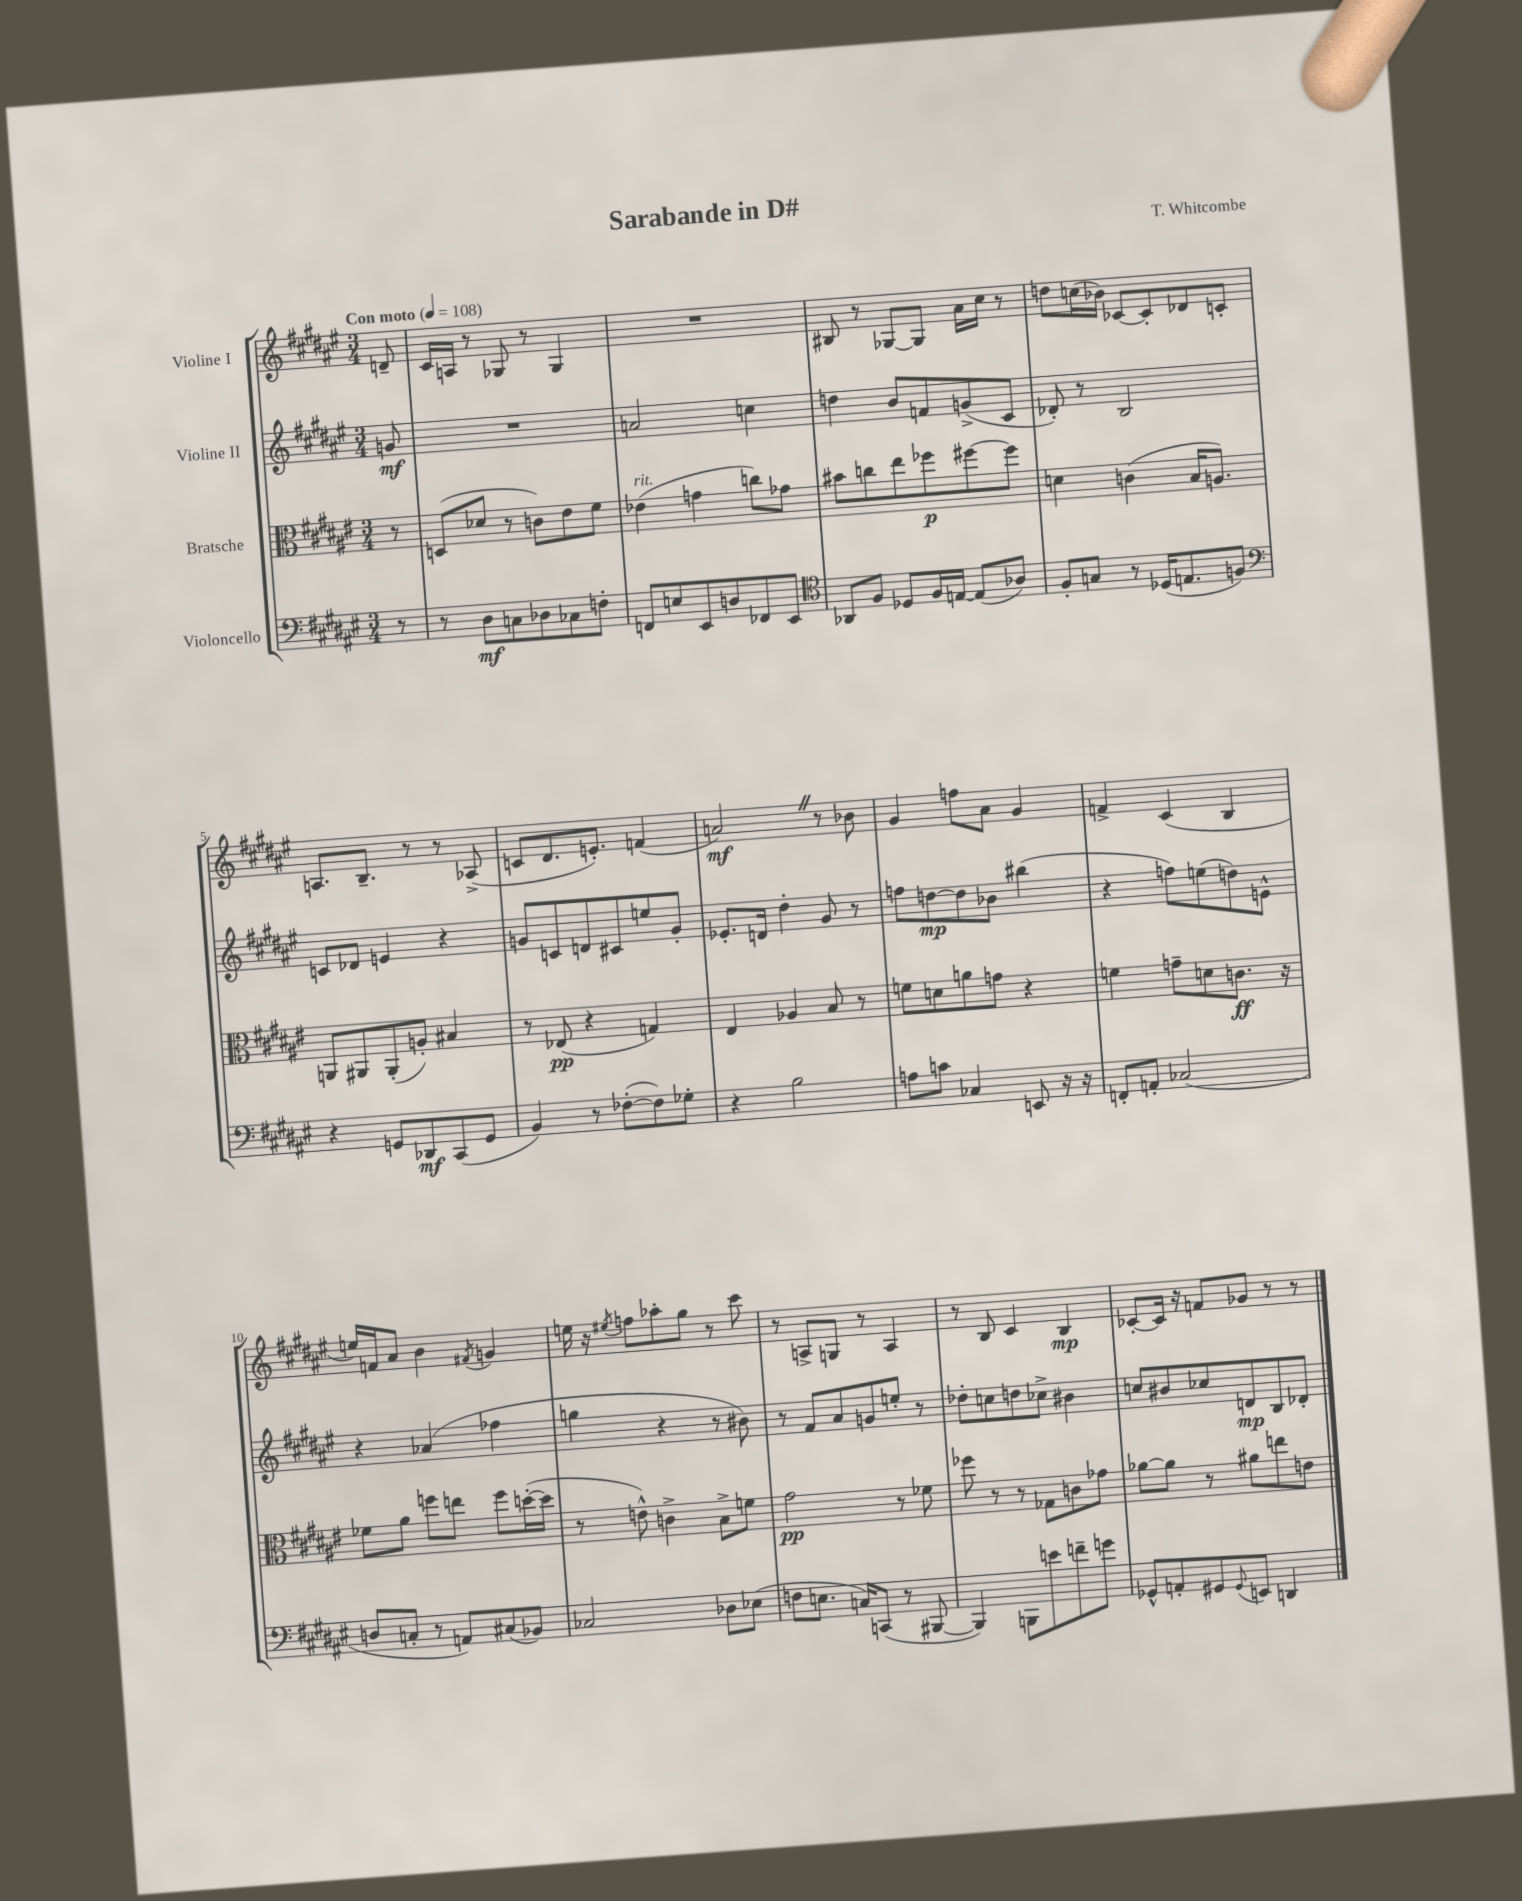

**kern	**dynam	**kern	**dynam	**kern	**dynam	**kern	**dynam
*part4	*part4	*part3	*part3	*part2	*part2	*part1	*part1
*staff4	*staff4	*staff3	*staff3	*staff2	*staff2	*staff1	*staff1
*I"Violoncello	*	*I"Bratsche	*	*I"Violine II	*	*I"Violine I	*
*clefF4	*	*clefC3	*	*clefG2	*	*clefG2	*
*k[f#c#g#d#a#e#]	*	*k[f#c#g#d#a#e#]	*	*k[f#c#g#d#a#e#]	*	*k[f#c#g#d#a#e#]	*
*M3/4	*	*M3/4	*	*M3/4	*	*M3/4	*
*MM108	*	*MM108	*	*MM108	*	*MM108	*
=	=	=	=	=	=	=	=
!	!	!	!	!	!	!LO:TX:a:B:t=Con moto	!
8r	.	8r	.	8gn/	mf	8dn~/	.
=1	=1	=1	=1	=1	=1	=1	=1
8r	.	(8Dn/L	.	2.r	.	16c#/LL	.
.	.	.	.	.	.	16An/JJ	.
8D#\L	mf	8d-X/J	.	.	.	8r	.
8Cn\	.	8r	.	.	.	8G-X/	.
8D-X\	.	8cn\L)	.	.	.	8r	.
8C-X\	.	8e#\	.	.	.	4G-/	.
8Fn'\J	.	8f#\J	.	.	.	.	.
=2	=2	=2	=2	=2	=2	=2	=2
!	!	!LO:TX:a:i:t=rit.	!	!	!	!	!
8FFn/L	.	(4e-X\	.	2an/	.	2.r	.
8En/	.	.	.	.	.	.	.
8EE#/	.	4gn\	.	.	.	.	.
8Dn/	.	.	.	.	.	.	.
8FF-X/	.	8ccn\L)	.	4ccn\	.	.	.
8EE#/J	.	8g-X\J	.	.	.	.	.
=3	=3	=3	=3	=3	=3	=3	=3
*clefC4	*	*	*	*	*	*	*
8AA-X/L	.	8b#X\L	.	4ddn\	.	8B#X/	.
8F#/J	.	8ccn\	.	.	.	8r	.
8D-X/L	.	8ee#\	.	8b/L	.	[8G-X/L	.
16F#/L	.	8ff-X\	p	8fn/	.	8G-/J]	.
[16En/JJ	.	.	.	.	.	.	.
(8E/L]	.	[8ff#X\	.	(8gn^/	.	16a#\LL	.
.	.	.	.	.	.	16cc#\JJ	.
8A-X/J)	.	8ff#\J]	.	8c#/J	.	8r	.
=4	=4	=4	=4	=4	=4	=4	=4
8F#'/L	.	4dn\	.	8d-X'/)	.	8ddn\L	.
8Gn/J	.	.	.	8r	.	(16ccn\L	.
.	.	.	.	.	.	16b-X\JJ)	.
8r	.	(4cn\	.	2B/	.	[8c-X/L	.
(16D-X/KL	.	.	.	.	.	8c-'/]	.
8.En/	.	.	.	.	.	.	.
.	.	16B/KL	.	.	.	8d-X/	.
.	.	8.An/J)	.	.	.	.	.
8Fn/J)	.	.	.	.	.	8cn'/J	.
!!LO:LB:g=z
=5	=5	=5	=5	=5	=5	=5	=5
*clefF4	*	*	*	*	*	*	*
4r	.	8AAn/L	.	8cn/L	.	8.An/L	.
.	.	8AA#X/	.	8d-X/J	.	.	.
.	.	.	.	.	.	8.B~/J	.
8GGn/L	.	(8AA#'/	.	4en/	.	.	.
8DD-X/	mf	8An'/J)	.	.	.	8r	.
(8CC#/	.	4B#X/	.	4r	.	8r	.
8GG/J	.	.	.	.	.	(8A-X^/	.
=6	=6	=6	=6	=6	=6	=6	=6
4BB/)	.	8r	.	8gn/L	.	8cn/L	.
.	.	(8E-X/	pp	8cn/	.	8.d#/	.
8r	.	4r	.	8dn/	.	.	.
.	.	.	.	.	.	8.en'/J)	.
([8F-X'\L	.	.	.	8c#X/	.	.	.
8F-\])	.	4Gn/)	.	8een/	.	(4fn/	.
8G-X'\J	.	.	.	8g'/J	.	.	.
=7	=7	=7	=7	=7	=7	=7	=7
4r	.	4E#/	.	8.e-X'/L	.	2anZ/)	mf
.	.	.	.	16dn/Jk	.	.	.
2B\	.	4A-X/	.	4dd#'\	.	.	.
.	.	8B/	.	8g#/	.	8r	.
.	.	8r	.	8r	.	8b-X\	.
=8	=8	=8	=8	=8	=8	=8	=8
8An\L	.	8fn\L	.	8ffn\L	.	4g#/	.
8cn\J	.	8dn\	.	[8ddn\	mp	.	.
4C-X/	.	8an\	.	8dd\]	.	8ffn\L	.
.	.	8gn\J	.	8b-X\J	.	8a#\J	.
8EEn/	.	4r	.	(4bb#X\	.	4g#/	.
16r	.	.	.	.	.	.	.
16r	.	.	.	.	.	.	.
=9	=9	=9	=9	=9	=9	=9	=9
8FFn'/L	.	4fn\	.	4r	.	4fn^/	.
8AAn'/J	.	.	.	.	.	.	.
(2C-X/	.	8gn~\L	.	8ffn\L)	.	(4c#/	.
.	.	8dn\	.	(8een\	.	.	.
.	.	8.cn\J	ff	8ddn\)	.	4B/	.
.	.	.	.	8en^^\J	.	.	.
.	.	16r	.	.	.	.	.
!!LO:LB:g=z
=10	=10	=10	=10	=10	=10	=10	=10
8Dn/L	.	8f-X\L	.	4r	.	16een/LL)	.
.	.	.	.	.	.	16fn/J	.
8Cn'/J	.	8a#\J	.	.	.	8a#/J	.
8r	.	8ffn\L	.	(4a-X/	.	4b\	.
8AAn/L)	.	8een\J	.	.	.	.	.
.	.	.	.	.	.	8qf#X/	.
(8C#X/	.	8ff\L	.	4ff-X\	.	4gn/	.
8BB-X/J)	.	([16ddn'\L	.	.	.	.	.
.	.	16dd\JJ]	.	.	.	.	.
=11	=11	=11	=11	=11	=11	=11	=11
2C-X/	.	8r	.	4ggn\	.	16een\	.
.	.	.	.	.	.	16r	.
.	.	.	.	.	.	8qee#X/	.
.	.	8en^^\)	.	.	.	8ffn\L	.
.	.	4cn^\	.	4r	.	8aa-X'\	.
.	.	.	.	.	.	8gg#\J	.
8D-X\L	.	8B^\L	.	8r	.	8r	.
(8E-X\J	.	8fn\J	.	8b#X\)	.	8ccc#\	.
=12	=12	=12	=12	=12	=12	=12	=12
8Fn\L	.	2g#\	pp	8r	.	8r	.
8.En\J	.	.	.	8f#/L	.	8An^/L	.
.	.	.	.	8a#/	.	8Gn/J	.
16Cn/KL)	.	.	.	.	.	.	.
(8CCn/J	.	.	.	8gn/	.	8r	.
8r	.	8r	.	8een'/J	.	4A/	.
[8BBB#X/	.	8f-X\	.	8r	.	.	.
=13	=13	=13	=13	=13	=13	=13	=13
4BBB#/])	.	8ff-X\	.	8dd-X'\L	.	8r	.
.	.	8r	.	8ccn\	.	8B/	.
8BBBn\L	.	8r	.	8ddn\	.	4c#/	.
8en\	.	8G-X\L	.	8cc-X^\J	.	.	.
8fn~\	.	8cn\	.	4b#X\	.	4B/	mp
8gn\J	.	8g-X\J	.	.	.	.	.
=14	=14	=14	=14	=14	=14	=14	=14
8GG-X^^/L	.	[8a-X\L	.	8ccn/L	.	[8c-X'/L	.
8AAn'/	.	8a-\J]	.	8b#X/	.	16c-/Jk]	.
.	.	.	.	.	.	16r	.
8GG#X/	.	8r	.	8cc-X/	.	8fn/L	.
8qqGG#/	.	.	.	.	.	.	.
8EEn/J	.	8a#X\L	.	8dn/	mp	8g-X/J	.
4DDn/	.	8een\	.	8B/	.	8r	.
.	.	8en\J	.	8d-X'/J	.	8r	.
==	==	==	==	==	==	==	==
*-	*-	*-	*-	*-	*-	*-	*-
